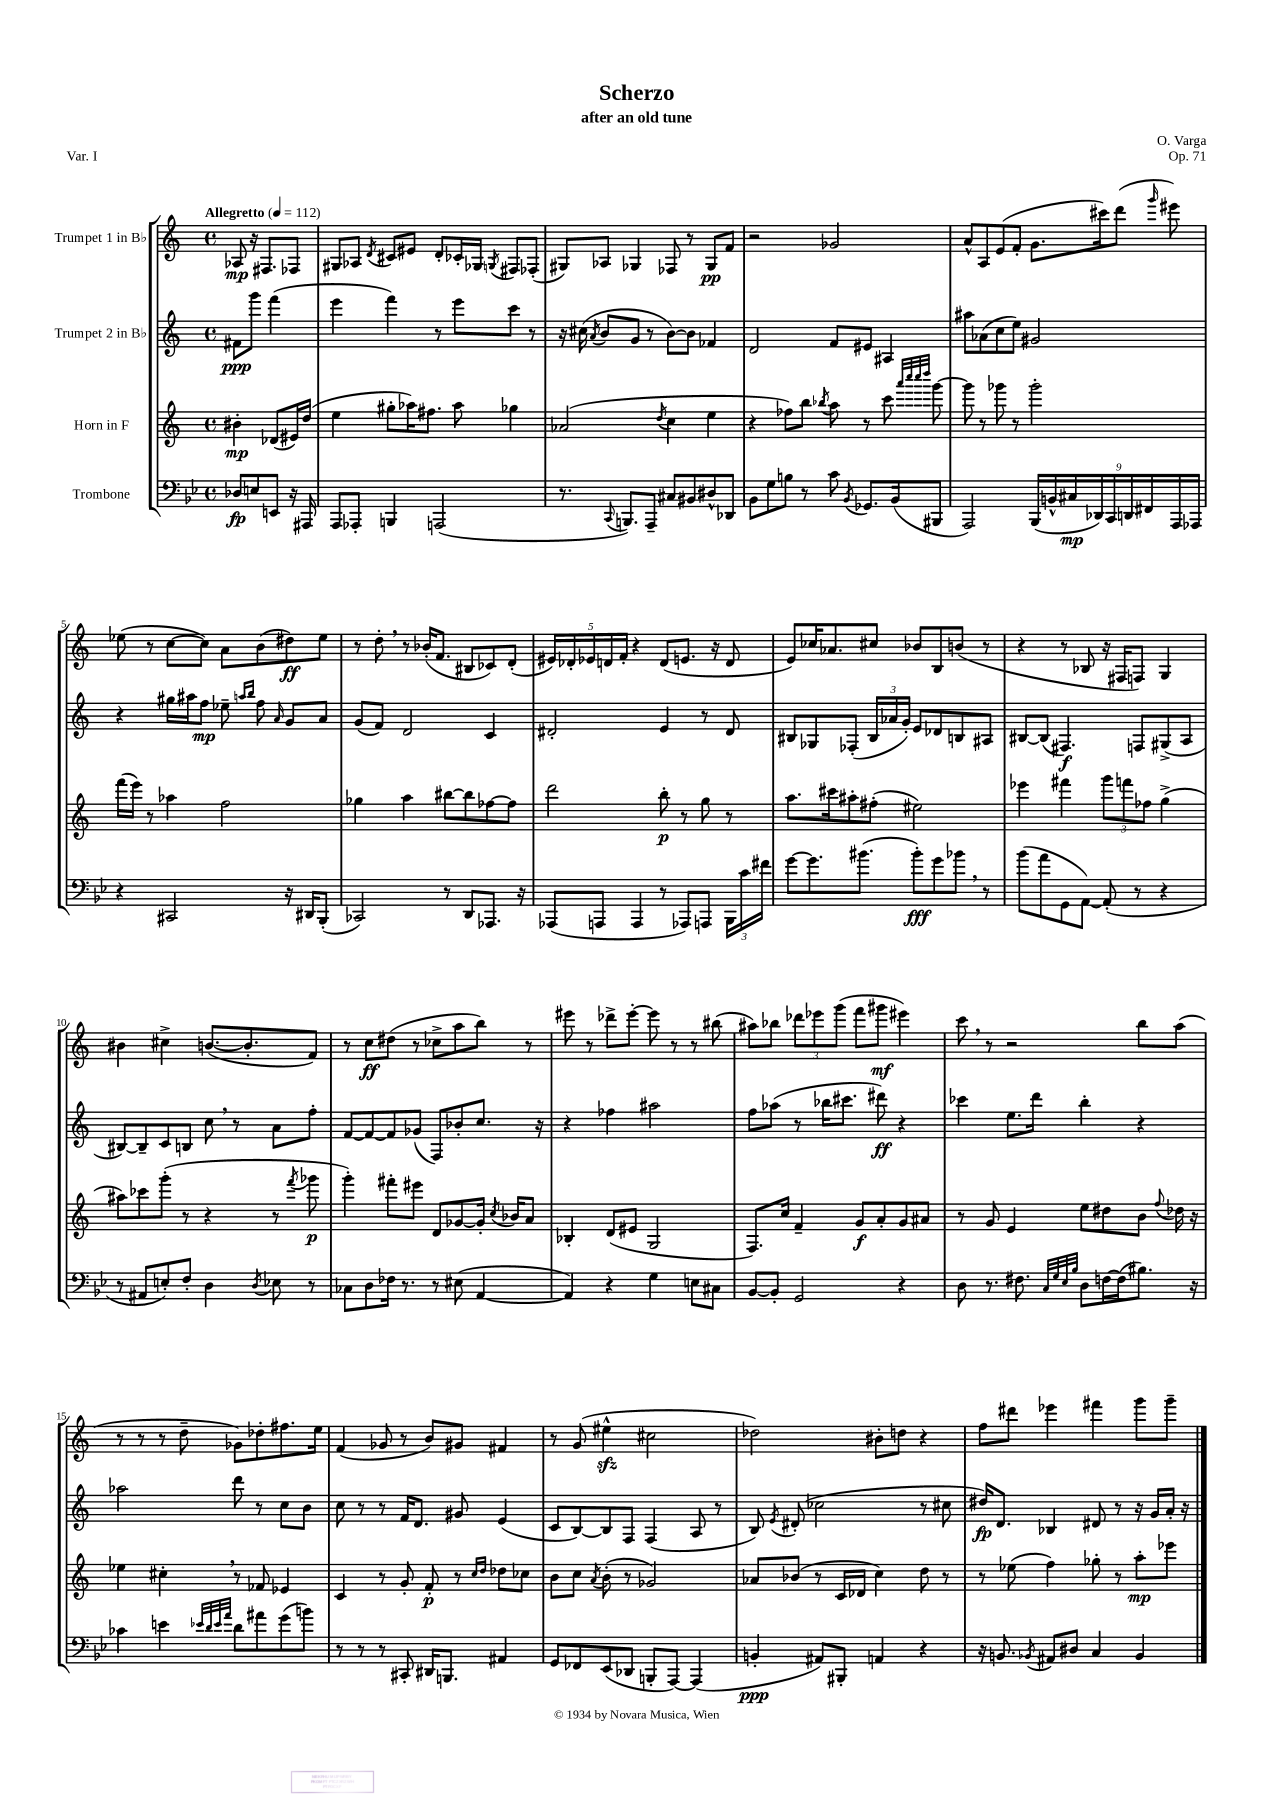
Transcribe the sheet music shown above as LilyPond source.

\header { title = "Scherzo" composer = "O. Varga" subtitle = "after an old tune" opus = "Op. 71" piece = "Var. I" }
<<
\new StaffGroup <<
\new Staff = "s0" \with { instrumentName = "Trumpet 1 in Bb" } {
    \clef treble \key c \major \defaultTimeSignature \time 4/4 \partial 2 \tempo "Allegretto" 4 = 112
    \autoBeamOff aes8\mp r16 fis8.[ fes8] |
    gis8[ aes8] \acciaccatura { d'8 } cis'8[ eis'8] d'8[-. ces'16-. ges16] \acciaccatura { g8 } fis8[ fes8]-.( |
    gis8[) aes8] ges4 fes8 r8 ges8[\pp f'8] |
    r2 ges'2 |
    a'8[-^ a8 e'8( f'8]-. g'8.[ cis'''16) d'''8]( \grace { g'''16 } eis'''8) |
    ees''8( r8 c''8[~ c''8]) a'8[ b'8( dis''8\ff) ees''8] |
    r8 d''8-. \breathe r8 bes'16[-.( f'8.] bis8[ ces'8) d'8]-.( |
    \tuplet 5/4 { eis'16[) des'16-. ees'16 d'16 f'16]-. } r4 d'8[( e'8.] r16 d'8 |
    e'8[) ces''16 aes'8. cis''8] bes'8[ b8 b'8]( r8 |
    r4 r8 bes8 r16 fis16[ f8]) g4 |
    bis'4 cis''4-> b'8.[~( b'8.-. f'8]) |
    r8 c''8[\ff dis''8]( r8 ces''8[-> a''8 b''8]) r8 |
    eis'''8 r8 des'''8[-> eis'''8]~-. eis'''8 r8 r8 bis''8( |
    ais''8[) bes''8] \tuplet 3/2 { des'''8[ ees'''8 g'''8]( } f'''8[ gis'''8]\mf eis'''4) |
    c'''8 \breathe r8 r2 b''8[ a''8]( |
    r8 r8 r8 d''8-- ges'8[) des''8-. fis''8. e''16] |
    f'4( ges'8 r8 b'8[) gis'8] fis'4 |
    r8 g'8( eis''4-^\sfz cis''2 |
    des''2) bis'8[-. d''8] r4 |
    f''8[ dis'''8] ees'''4 fis'''4 g'''8[ g'''8]-- \bar "|." |
}
\new Staff = "s1" \with { instrumentName = "Trumpet 2 in Bb" } {
    \clef treble \key c \major \defaultTimeSignature \time 4/4 \partial 2
    \autoBeamOff fis'8[\ppp g'''8] f'''4( |
    e'''4 f'''4) r8 e'''8[ c'''8] r8 |
    r16 cis''16( \acciaccatura { a'8 } b'8[ g'8] r8 b'8[~) b'8] fes'4 |
    d'2 f'8[ eis'8] ais4 |
    ais''8[ aes'8( c''8 e''8]) gis'2 |
    r4 gis''16[ ais''16 f''8]\mp ees''8-- \grace { a''16[ b''16] } f''8 \grace { a'16 } g'8[ a'8] |
    g'8[( f'8]) d'2 c'4 |
    dis'2-. e'4 r8 dis'8 |
    bis8[ ges8 fes8]-.( \tuplet 3/2 { bis16[ aes'16 g'16]-.) } e'8[ des'8 b8 ais8] |
    bis8[~ bis8]( fis4.\f) f8[ gis8->( a8] |
    bis8[~) bis8-- c'8 b8] c''8 \breathe r8 a'8[ f''8]-. |
    f'8[~ f'8~ f'8 ges'8]( f8[) bes'8-. c''8.] r16 |
    r4 fes''4 ais''2 |
    f''8[ aes''8]( r8 bes''16[ cis'''8.] dis'''8\ff) r4 |
    ces'''4 e''8.[ d'''16] b''4-. r4 |
    aes''2 d'''8 r8 c''8[ b'8] |
    c''8 r8 r8 f'16[ d'8.] gis'8 e'4( |
    c'8[ b8~) b8 f8] f4( a8 r8 |
    b8) \acciaccatura { e'8 } dis'8-.( ces''2 r8 cis''8 |
    dis''16[\fp) d'8.] bes4 dis'8 r8 r16 g'16[ a'16]-. r16 \bar "|." |
}
\new Staff = "s2" \with { instrumentName = "Horn in F" } {
    \clef treble \key c \major \defaultTimeSignature \time 4/4 \partial 2
    \autoBeamOff bis'4-.\mp des'8[( eis'16) d''16]( |
    e''4 gis''8[-. aes''16) fis''8.] aes''8 ges''4 |
    aes'2( \acciaccatura { d''8 } c''4 e''4 |
    r4 fes''8[) b''8] \acciaccatura { bes''8 } a''8 r8 c'''8 \grace { a'''32[ c''''32 c''''32 d''''32] } g'''8~ |
    g'''8 r8 ges'''8 r8 ges'''2-. |
    f'''16[( e'''16]) r8 aes''4 f''2 |
    ges''4 a''4 bis''8[~ bis''8 fes''8~ fes''8] |
    d'''2 b''8-.\p r8 g''8 r8 |
    a''8.[ cis'''16 ais''8-. fis''8]-.( eis''2) |
    ees'''4 fis'''4 \tuplet 3/2 { g'''8[ f'''8 fes''8] } g''4->( |
    ais''8[) ces'''8 g'''8]-.( r8 r4 r8 \acciaccatura { f'''8 } ges'''8\p |
    g'''4-.) fis'''8[-. eis'''8] d'8[ ges'8~ ges'16]-. \acciaccatura { c''8 } bes'16[ a'8] |
    bes4-. d'8[( eis'8] g2 |
    f8.[) c''16] f'4-- g'8[\f a'8-. g'8 ais'8] |
    r8 g'8 e'4 e''8[ dis''8 b'8] \appoggiatura { f''8 } des''16 r16 |
    ees''4 cis''4-. \breathe r8 fes'8 ees'4 |
    c'4 r8 g'8-. f'8-.\p r8 \grace { c''16[ d''16] } des''8[ ces''8] |
    b'8[ c''8] \acciaccatura { a'8 } b'8-.( r8 ges'2) |
    aes'8[ bes'8]( r8 c'16[ des'16] c''4) d''8 r8 |
    r8 ees''8( f''4) ges''8-. r8 a''8[-.\mp ees'''8] \bar "|." |
}
\new Staff = "s3" \with { instrumentName = "Trombone" } {
    \clef bass \key bes \major \defaultTimeSignature \time 4/4 \partial 2
    \autoBeamOff des8[\fp e8 e,8] r16 ais,,16 |
    a,,8[ aes,,8]-. b,,4 a,,2( |
    r8. \appoggiatura { c,8 } b,,8.[) a,,8]-- cis8[ bis,8 dis8-^ des,8] |
    bes,8[ g8 b8] r8 c'8 \acciaccatura { bes,8 } ges,8.[ bes,16( bis,,8] |
    a,,2) \tuplet 9/8 { bes,,16[( b,16-^ cis16\mp des,16) c,16 d,16 fis,16 a,,16 aes,,16] } |
    r4 cis,2 r16 dis,16[ bes,,8]-.( |
    ces,2) r8 d,8[ aes,,8.] r16 |
    aes,,8[( a,,8] a,,4 r8 aes,,8[) a,,8] \tuplet 3/2 { bes,,16[ c'16 fis'16] } |
    g'8[~ g'8. bis'8.]( bis'8[-.\fff) g'8 bes'8] \breathe r8 |
    bes'8[( a'8 g,8 a,8]~) a,8-.( r8 r4 |
    r8 ais,8[ e8-.) f8]-. d4 \acciaccatura { d8 } ees8 r8 |
    ces8[ d8 fes16] r8. r8 eis8( a,4~ |
    a,4) r4 g4 e8[ cis8] |
    bes,8[~ bes,8]-. g,2 r4 |
    d8 r8. fis8. \grace { c32[ g32 ees32 bes32] } d8[ f16~ f16( bis8.]) r16 |
    ces'4 e'4 \grace { ees'32[ d'32 ees'32 a'32] } d'8[ ais'8 g'8( b'8]) |
    r8 r8 r8 cis,8-. dis,16[ b,,8.] ais,4 |
    g,8[ fes,8 ees,8( des,8] b,,8[-. a,,8]~) a,,4( |
    b,4-.\ppp ais,8[) bis,,8]-. a,4 r4 |
    r16 b,8. \acciaccatura { bes,8 } ais,8[ dis8] c4 bes,4 \bar "|." |
}
>>
>>
